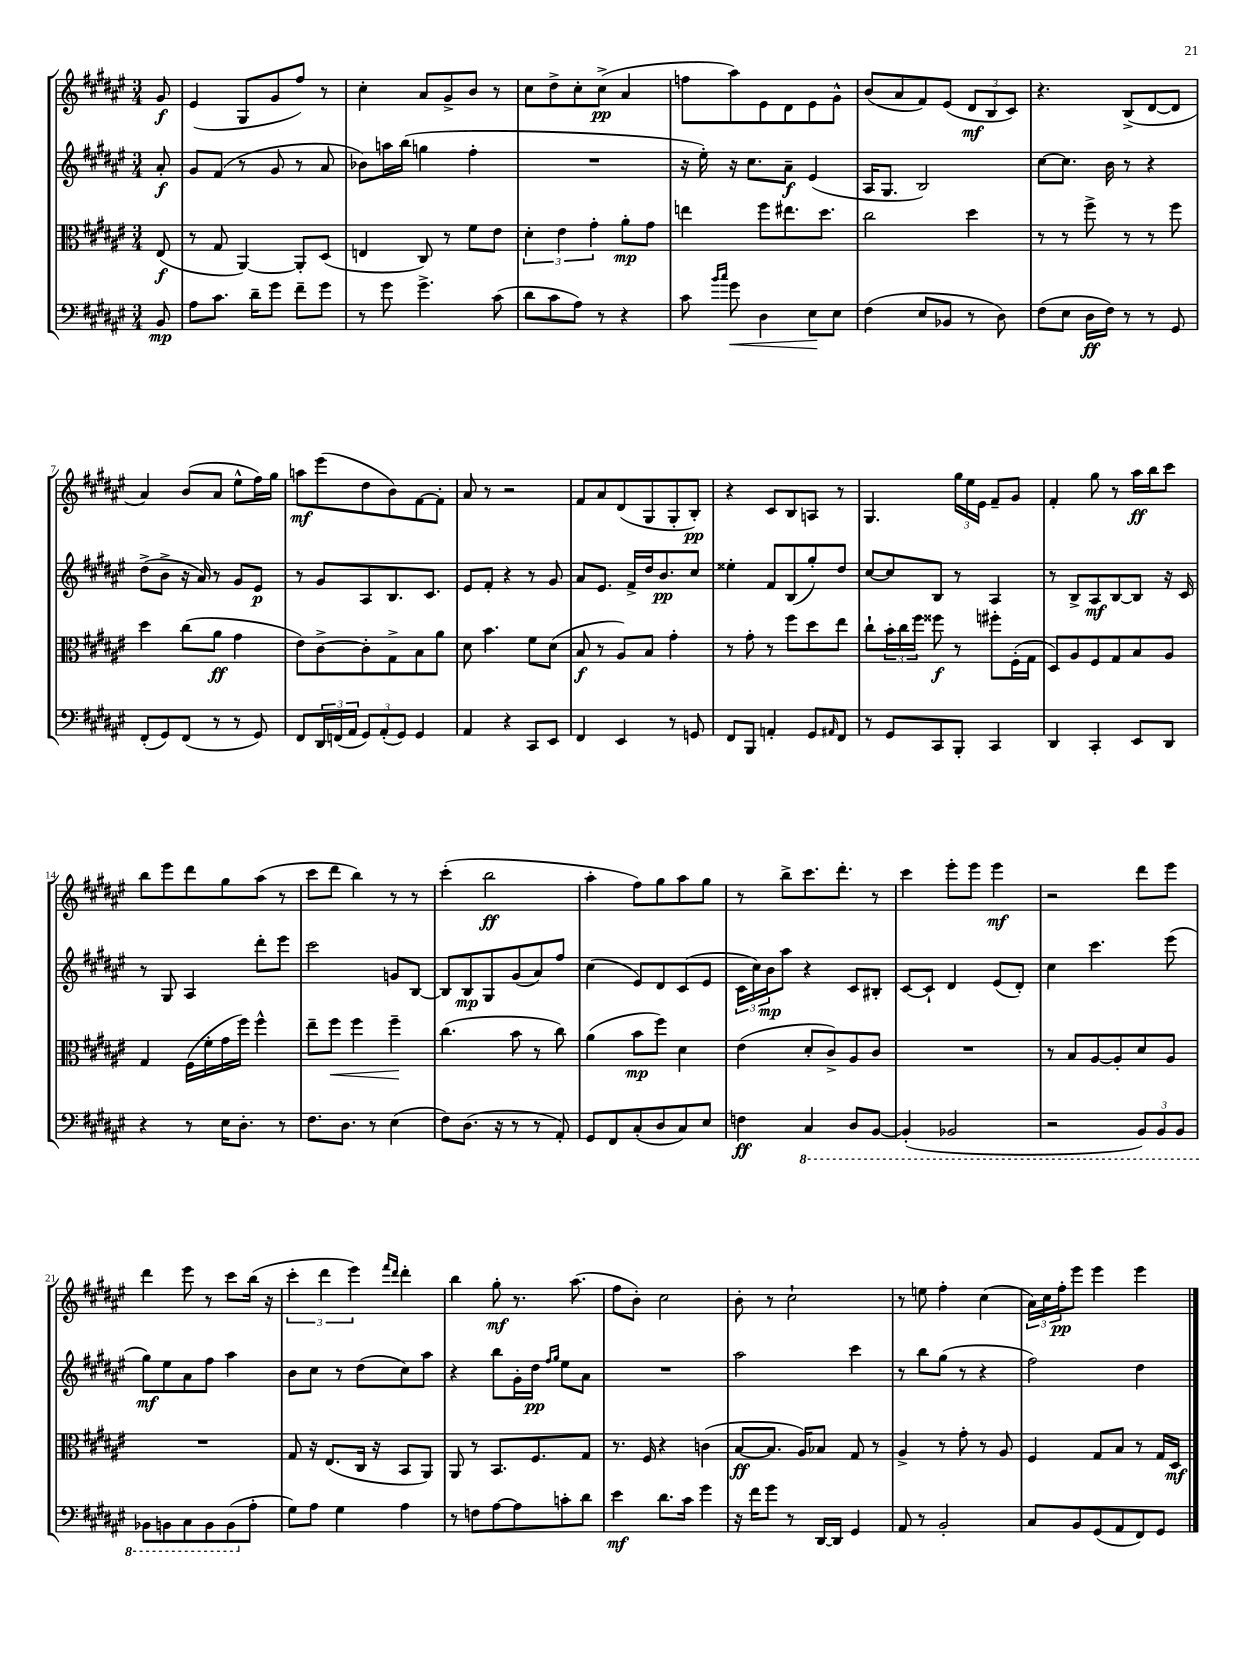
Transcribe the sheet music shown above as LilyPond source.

<<
\new StaffGroup <<
\new Staff = "s0" {
    \clef treble \key fis \major \numericTimeSignature \time 3/4 \partial 8
    gis'8\f |
    eis'4( gis8 gis'8 fis''8) r8 |
    cis''4-. ais'8 gis'8-> b'8 r8 |
    cis''8 dis''8-> cis''8-. cis''8->\pp( ais'4 |
    f''8 ais''8) eis'8 dis'8 eis'8 gis'8-^ |
    b'8( ais'8 fis'8) eis'8( \tuplet 3/2 { dis'8\mf b8 cis'8) } |
    r4. b8->( dis'8~ dis'8 |
    ais'4) b'8( ais'8 eis''8-^ fis''16) gis''16 |
    a''8\mf eis'''8( dis''8 b'8) fis'8~ fis'8-. |
    ais'8 r8 r2 |
    fis'8 ais'8 dis'8( gis8 gis8-. b8-.\pp) |
    r4 cis'8 b8 a8 r8 |
    gis4. \tuplet 3/2 { gis''16 eis''16 eis'16 } fis'8-- gis'8 |
    fis'4-. gis''8 r8 ais''16\ff b''16 cis'''8 |
    b''8 eis'''8 dis'''8 gis''8 ais''8( r8 |
    cis'''8 dis'''8 b''4) r8 r8 |
    cis'''4-.( b''2\ff |
    ais''4-. fis''8) gis''8 ais''8 gis''8 |
    r8 b''8-> cis'''8. dis'''8.-. r8 |
    cis'''4 eis'''8-. eis'''8 eis'''4\mf |
    r2 dis'''8 eis'''8 |
    dis'''4 eis'''8 r8 cis'''8 b''16( r16 |
    \tuplet 3/2 { cis'''4-. dis'''4 eis'''4) } \grace { fis'''16 dis'''16 } dis'''4-. |
    b''4 gis''8-.\mf r8. ais''8.( |
    fis''8 b'8-.) cis''2 |
    b'8-. r8 cis''2-! |
    r8 e''8 fis''4-. cis''4( |
    \tuplet 3/2 { ais'16) cis''16 fis''16-.\pp } eis'''8 eis'''4 eis'''4 \bar "|." |
}
\new Staff = "s1" {
    \clef treble \key fis \major \numericTimeSignature \time 3/4 \partial 8
    ais'8-.\f |
    gis'8 fis'8( r8 gis'8 r8 ais'8 |
    bes'8) a''16 b''16( g''4 fis''4-. |
    R2. |
    r16 eis''16-.) r16 cis''8. ais'8--\f eis'4( |
    ais16 gis8. b2) |
    cis''8~ cis''8. b'16 r8 r4 |
    dis''8->( b'8-> r16 ais'16) r8 gis'8 eis'8\p |
    r8 gis'8 ais8 b8. cis'8. |
    eis'8 fis'8-. r4 r8 gis'8 |
    ais'8 eis'8. fis'16-> dis''16 b'8.\pp cis''8 |
    eisis''4-. fis'8 b8( gis''8-.) dis''8 |
    cis''8~ cis''8 b8 r8 ais4 |
    r8 b8-> ais8\mf b8~ b8 r16 cis'16 |
    r8 gis8 ais4 dis'''8-. eis'''8 |
    cis'''2 g'8 b8~ |
    b8 b8\mp gis8 gis'8( ais'8) fis''8 |
    cis''4( eis'8) dis'8 cis'8( eis'8 |
    \tuplet 3/2 { cis'16 cis''16) b'16\mp } ais''8 r4 cis'8 bis8-. |
    cis'8~ cis'8-! dis'4 eis'8( dis'8-.) |
    cis''4 cis'''4. eis'''8( |
    gis''8\mf) eis''8 ais'8 fis''8 ais''4 |
    b'8 cis''8 r8 dis''8( cis''8) ais''8 |
    r4 b''8 gis'16-. dis''16\pp \grace { fis''16 gis''16 } eis''8 ais'8 |
    R2. |
    ais''2 cis'''4 |
    r8 b''8 gis''8( r8 r4 |
    fis''2) dis''4 \bar "|." |
}
\new Staff = "s2" {
    \clef alto \key fis \major \numericTimeSignature \time 3/4 \partial 8
    eis8\f( |
    r8 gis8 ais,4~) ais,8-. dis8( |
    e4 cis8) r8 fis'8 eis'8 |
    \tuplet 3/2 { dis'4-. eis'4 gis'4-. } ais'8-.\mp gis'8 |
    e''4 fis''8 eis''8. dis''8. |
    cis''2 dis''4 |
    r8 r8 fis''8-> r8 r8 fis''8 |
    dis''4 cis''8( ais'8\ff gis'4 |
    eis'8) cis'8~-> cis'8-. gis8-> b8 ais'8 |
    dis'8 b'4. fis'8 dis'8( |
    b8\f r8 ais8) b8 gis'4-. |
    r8 gis'8-. r8 fis''8 dis''8 eis''8 |
    cis''8-! \tuplet 3/2 { b'16-. cis''16 fis''16 } fisis''8\f r8 fis''8-. fis16-.( gis16 |
    dis8) ais8 fis8 gis8 b8 ais8 |
    gis4 fis16( fis'16-. gis'16 fis''16) fis''4-^ |
    eis''8-- fis''8\< fis''4 fis''4--\! |
    cis''4.( b'8 r8 cis''8) |
    ais'4( b'8\mp fis''8) dis'4 |
    eis'4( dis'8-. cis'8->) ais8 cis'8 |
    R2. |
    r8 b8 ais8~ ais8-. dis'8 ais8 |
    R2. |
    gis8 r16 eis8.( cis16 r16 b,8 ais,8) |
    ais,8 r8 b,8. fis8. gis8 |
    r8. fis16 r4 c'4( |
    b8~\ff b8. ais16) bes8 gis8 r8 |
    ais4-> r8 gis'8-. r8 ais8 |
    fis4 gis8 b8 r8 gis16 dis16\mf \bar "|." |
}
\new Staff = "s3" {
    \clef bass \key fis \major \numericTimeSignature \time 3/4 \partial 8
    b,8\mp |
    ais8 cis'8. dis'16-- gis'8 fis'8-- gis'8 |
    r8 gis'8 gis'4.-> cis'8( |
    dis'8 cis'8 ais8) r8 r4 |
    cis'8 \grace { b'16 cis''16 } gis'8\< dis4 eis8\! eis8 |
    fis4( eis8 bes,8 r8 dis8) |
    fis8( eis8 dis16\ff fis16) r8 r8 gis,8 |
    fis,8-.( gis,8) fis,8( r8 r8 gis,8) |
    fis,8 \tuplet 3/2 { dis,16 f,16( ais,16 } \tuplet 3/2 { gis,8) ais,8-.( gis,8) } gis,4 |
    ais,4 r4 cis,8 eis,8 |
    fis,4 eis,4 r8 g,8 |
    fis,8 b,,8 a,4-. gis,8 \grace { ais,16 } fis,8 |
    r8 gis,8 cis,8 b,,8-. cis,4 |
    dis,4 cis,4-. eis,8 dis,8 |
    r4 r8 eis16 dis8.-. r8 |
    fis8. dis8. r8 eis4( |
    fis8) dis8.( r16 r8 r8 ais,8-.) |
    gis,8 fis,8 cis8-.( dis8 cis8) eis8 |
    f4\ff \ottava #-1 cis,4 dis,8 b,,8~ |
    b,,4-.( bes,,2 |
    r2 \tuplet 3/2 { b,,8) b,,8 b,,8 } |
    bes,,8 b,,8 cis,8 b,,8 b,,8( \ottava #0 ais8-. |
    gis8) ais8 gis4 ais4 |
    r8 f8 ais8~ ais8 c'8-. dis'8 |
    eis'4\mf dis'8. cis'16 gis'4 |
    r16 fis'16 gis'8 r8 dis,16~ dis,16 gis,4 |
    ais,8 r8 b,2-. |
    cis8 b,8 gis,8( ais,8 fis,8) gis,8 \bar "|." |
}
>>
>>
